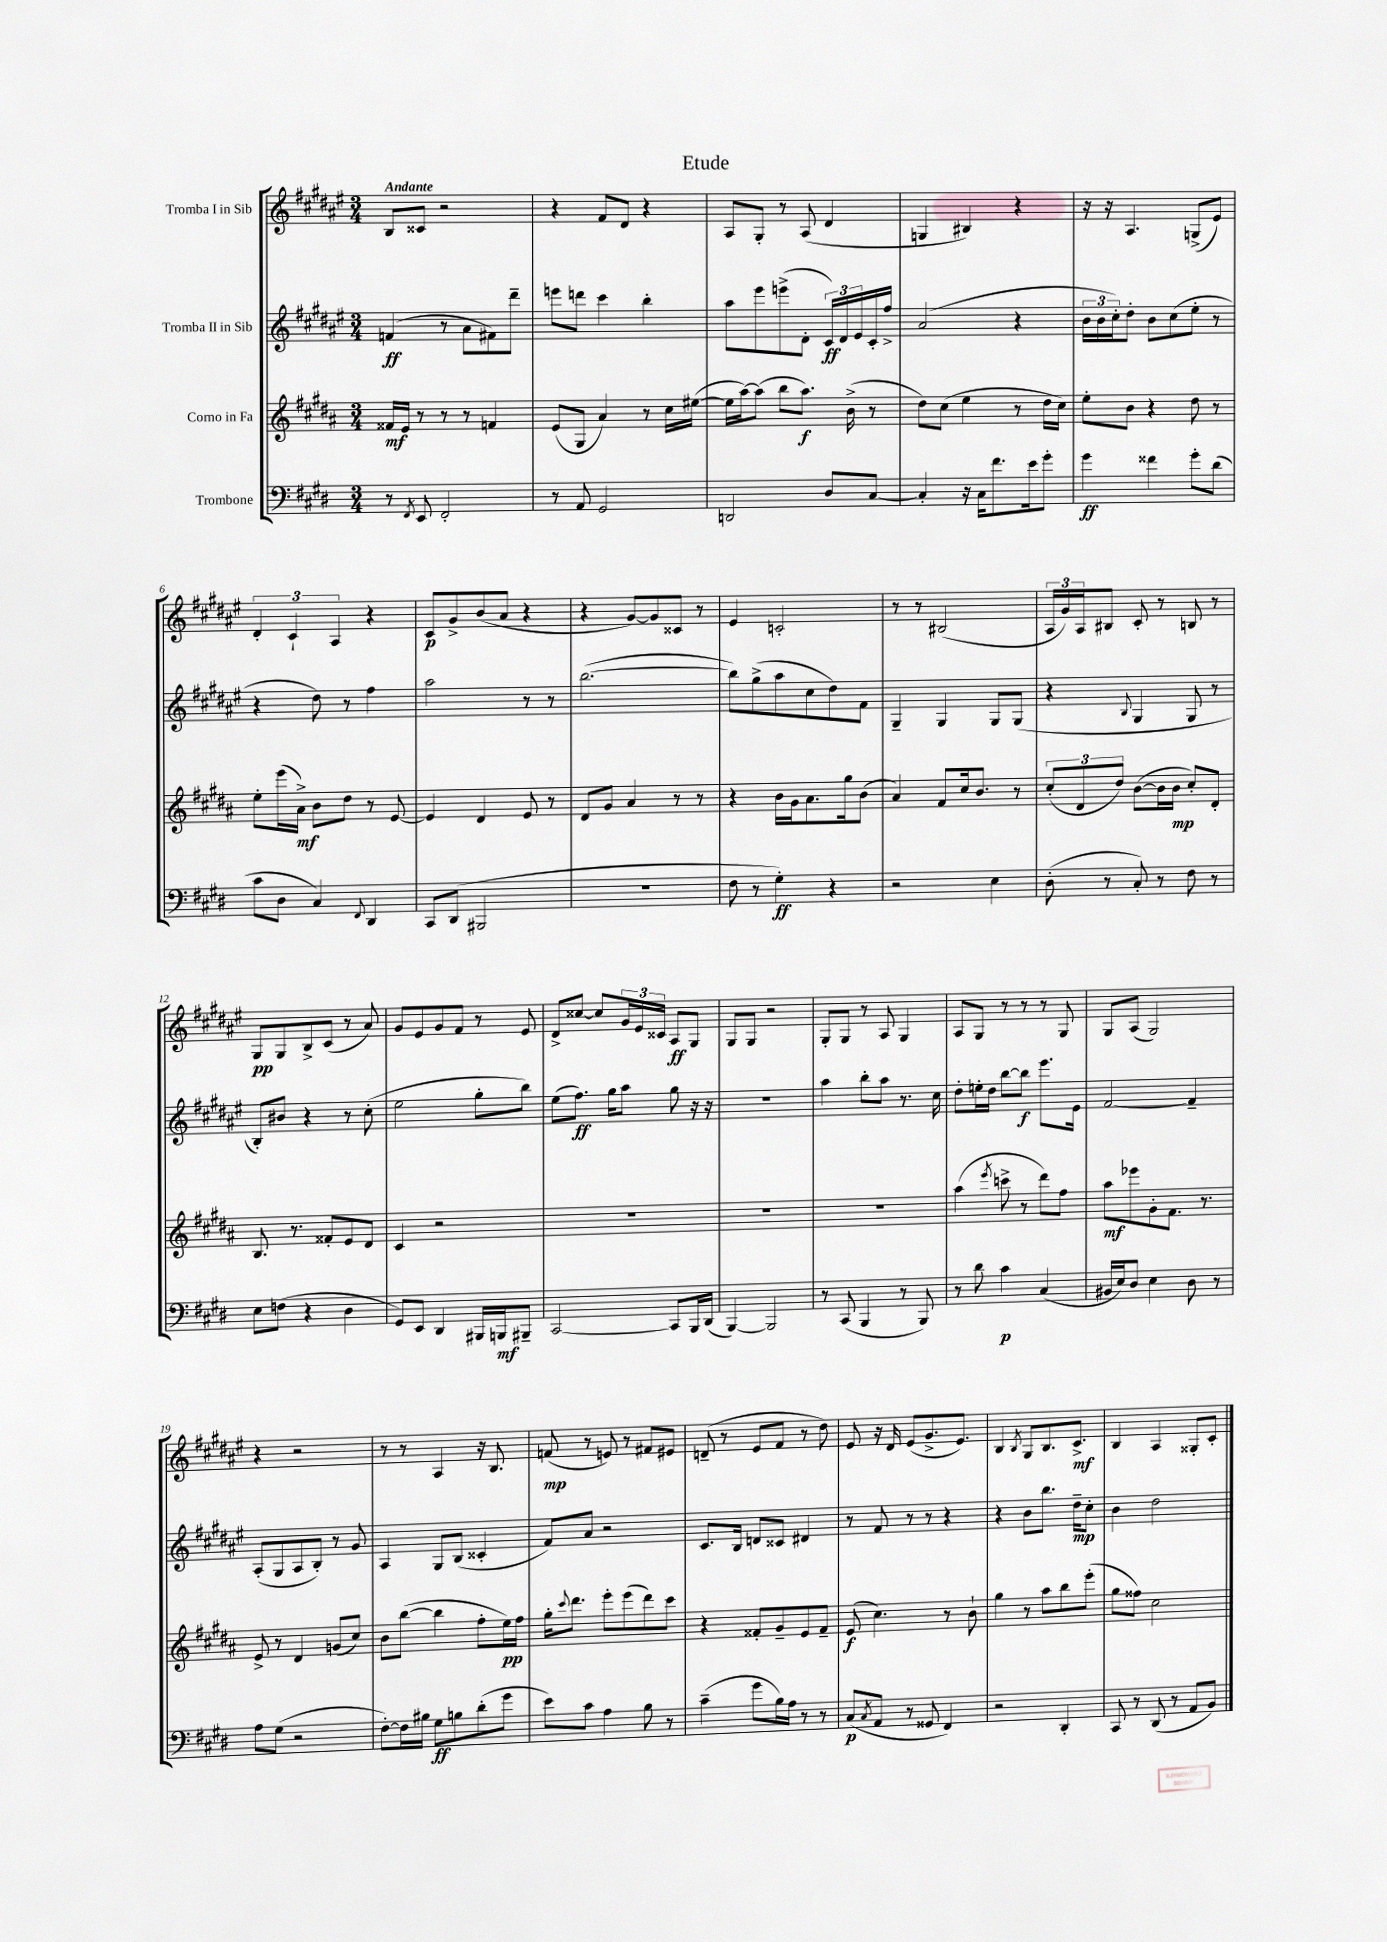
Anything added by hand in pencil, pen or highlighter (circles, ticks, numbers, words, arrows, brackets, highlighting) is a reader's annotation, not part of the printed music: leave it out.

**kern	**dynam	**kern	**dynam	**kern	**dynam	**kern	**dynam
*part4	*part4	*part3	*part3	*part2	*part2	*part1	*part1
*staff4	*staff4	*staff3	*staff3	*staff2	*staff2	*staff1	*staff1
*I"Trombone	*	*I"Corno in Fa	*	*I"Tromba II in Sib	*	*I"Tromba I in Sib	*
*clefF4	*	*clefG2	*	*clefG2	*	*clefG2	*
*k[f#c#g#d#]	*	*k[f#c#g#d#a#]	*	*k[f#c#g#d#a#e#]	*	*k[f#c#g#d#a#e#]	*
*M3/4	*	*M3/4	*	*M3/4	*	*M3/4	*
=1	=1	=1	=1	=1	=1	=1	=1
!	!	!	!	!	!	!LO:TX:a:B:t=Andante	!
8r	.	16f##X/LL	mf	(4fn/	ff	8B/L	.
.	.	16e/JJ	.	.	.	.	.
8qFF#/	.	.	.	.	.	.	.
8EE/	.	8r	.	.	.	8c##X/J	.
2FF#'/	.	8r	.	8r	.	2r	.
.	.	8r	.	8a#\L	.	.	.
.	.	4fn/	.	8f#X\)	.	.	.
.	.	.	.	8ddd#~\J	.	.	.
=2	=2	=2	=2	=2	=2	=2	=2
8r	.	(8e/L	.	8eeen\L	.	4r	.
8AA/	.	8G#/J	.	8dddn\J	.	.	.
2GG#/	.	4a#/)	.	4ccc#\	.	8f#/L	.
.	.	.	.	.	.	8d#/J	.
.	.	8r	.	4bb'\	.	4r	.
.	.	16cc#\LL	.	.	.	.	.
.	.	([16ee#X\JJ	.	.	.	.	.
=3	=3	=3	=3	=3	=3	=3	=3
2DDn/	.	16ee#\LL]	.	8aa#\L	.	8A#/L	.
.	.	[16aa#\J)	.	.	.	.	.
.	.	(8aa#\J]	.	8eee#\	.	8G#'/J	.
.	.	8bb\L	.	(8eeen^\	.	8r	.
.	.	8.aa#\J)	f	8d#'\J	.	(8A#/	.
8D#/L	.	.	.	24c#/LL)	ff	4d#/	.
.	.	.	.	24d#/	.	.	.
.	.	(16b^\	.	.	.	.	.
.	.	.	.	24e#/	.	.	.
[8C#/J	.	8r	.	16c#'/	.	.	.
.	.	.	.	16ff#^/JJ	.	.	.
=4	=4	=4	=4	=4	=4	=4	=4
4C#'/]	.	8dd#\L)	.	(2a#/	.	4Gn/	.
.	.	(8cc#\J	.	.	.	.	.
16r	.	4ee\	.	.	.	4B#X/)	.
16C#\KL	.	.	.	.	.	.	.
8.f#\	.	.	.	.	.	.	.
.	.	8r	.	4r	.	4r	.
16e\k	.	.	.	.	.	.	.
8g#'\J	.	16dd#\LL	.	.	.	.	.
.	.	16cc#\JJ)	.	.	.	.	.
=5	=5	=5	=5	=5	=5	=5	=5
4g#\	ff	8ee'\L	.	24b\LL	.	16r	.
.	.	.	.	24b\	.	.	.
.	.	.	.	.	.	16r	.
.	.	.	.	24cc#'\J)	.	.	.
.	.	8b\J	.	8dd#'\J	.	4.A#/	.
4f##X\	.	4r	.	8b\L	.	.	.
.	.	.	.	(8cc#\	.	.	.
8g#'\L	.	8dd#\	.	8ee#'\J	.	(8Gn^/L	.
(8d#\J	.	8r	.	8r	.	8e#/J)	.
!!LO:LB:g=z
=6	=6	=6	=6	=6	=6	=6	=6
8c#\L	.	8ee'\L	.	4r	.	6d#'/	.
8D#\J	.	(16eee\L	.	.	.	.	.
.	.	.	.	.	.	6c#`/	.
.	.	16a#^\JJ)	mf	.	.	.	.
4C#/)	.	8b\L	.	8dd#\)	.	.	.
.	.	.	.	.	.	6A#/	.
.	.	8dd#\J	.	8r	.	.	.
8qqFF#/	.	.	.	.	.	.	.
4DD#/	.	8r	.	4ff#\	.	4r	.
.	.	[8e/	.	.	.	.	.
=7	=7	=7	=7	=7	=7	=7	=7
8CC#/L	.	4e/]	.	2aa#\	.	8c#/L	p
(8DD#/J	.	.	.	.	.	8g#^/	.
2BBB#X/	.	4d#/	.	.	.	(8b/	.
.	.	.	.	.	.	8a#/J	.
.	.	8e/	.	8r	.	4r	.
.	.	8r	.	8r	.	.	.
=8	=8	=8	=8	=8	=8	=8	=8
2.r	.	8d#/L	.	([2.bb\	.	4r	.
.	.	8g#/J	.	.	.	.	.
.	.	4a#/	.	.	.	[8g#/L)	.
.	.	.	.	.	.	8g#/]	.
.	.	8r	.	.	.	8c##X/J	.
.	.	8r	.	.	.	8r	.
=9	=9	=9	=9	=9	=9	=9	=9
8F#\	.	4r	.	8bb\L])	.	4e#/	.
8r	.	.	.	(8gg#^\	.	.	.
4G#'\)	ff	16b\LL	.	8aa#\	.	2cn'/	.
.	.	16g#\J	.	.	.	.	.
.	.	8.a#\	.	8cc#\	.	.	.
4r	.	.	.	8dd#\)	.	.	.
.	.	16gg#\k	.	.	.	.	.
.	.	(8b\J	.	8f#\J	.	.	.
=10	=10	=10	=10	=10	=10	=10	=10
2r	.	4a#/)	.	4G#~/	.	8r	.
.	.	.	.	.	.	8r	.
.	.	8f#/L	.	4G#/	.	(2B#X/	.
.	.	16cc#/k	.	.	.	.	.
.	.	8.b/J	.	.	.	.	.
4E\	.	.	.	8G#/L	.	.	.
.	.	8r	.	(8G#/J	.	.	.
=11	=11	=11	=11	=11	=11	=11	=11
(8D#'\	.	(12cc#'/L	.	4r	.	24A#/LL	.
.	.	.	.	.	.	24g#/)	.
.	.	12d#/	.	.	.	24A#/J	.
8r	.	.	.	.	.	8B#X/J	.
.	.	12dd#/J)	.	.	.	.	.
.	.	.	.	8qqB/	.	.	.
8C#'/)	.	([8b\L	.	4G#/	.	8c#'/	.
8r	.	16b\L]	.	.	.	8r	.
.	.	16b\JJ	mp	.	.	.	.
8F#\	.	8cc#'/L)	.	8G#/	.	8Bn/	.
8r	.	8d#'/J	.	8r	.	8r	.
!!LO:LB:g=z
=12	=12	=12	=12	=12	=12	=12	=12
8E\L	.	8.B/	.	8B'/L)	.	8G#/L	pp
(8Fn\J	.	.	.	8b#X/J	.	8G#/	.
.	.	8.r	.	.	.	.	.
4r	.	.	.	4r	.	8B^/	.
.	.	8f##X'/L	.	.	.	(8c#/J	.
4D#\	.	8e/	.	8r	.	8r	.
.	.	8d#/J	.	(8cc#'\	.	8a#/)	.
=13	=13	=13	=13	=13	=13	=13	=13
8GG#/L)	.	4c#/	.	2ee#\	.	8g#/L	.
8EE/J	.	.	.	.	.	8e#/	.
4DD#/	.	2r	.	.	.	8g#/	.
.	.	.	.	.	.	8f#/J	.
16BBB#X/LL	.	.	.	8gg#'\L	.	8r	.
16BBBn/J	mf	.	.	.	.	.	.
8BBB#X~/J	.	.	.	8bb\J)	.	8e#/	.
=14	=14	=14	=14	=14	=14	=14	=14
[2CC#/	.	2.r	.	(8ee#\L	.	8d#^/L	.
.	.	.	.	8.ff#\J)	ff	[8cc##X/J	.
.	.	.	.	.	.	8cc##/L]	.
.	.	.	.	16gg#\KL	.	.	.
.	.	.	.	8aa#\J	.	24g#/L	.
.	.	.	.	.	.	24e#/	.
.	.	.	.	.	.	24c##X/JJ	.
8CC#/L]	.	.	.	8gg#\	.	8A#/L	ff
16BBB/L	.	.	.	16r	.	8G#/J	.
(16DD#/JJ	.	.	.	16r	.	.	.
=15	=15	=15	=15	=15	=15	=15	=15
[4BBB/)	.	2.r	.	2.r	.	8G#/L	.
.	.	.	.	.	.	8G#/J	.
2BBB/]	.	.	.	.	.	2r	.
=16	=16	=16	=16	=16	=16	=16	=16
8r	.	2.r	.	4aa#\	.	8G#'/L	.
(8CC#/	.	.	.	.	.	8G#/J	.
4BBB/	.	.	.	8bb'\L	.	8r	.
.	.	.	.	8aa#\J	.	8A#/	.
8r	.	.	.	8.r	.	4G#/	.
8BBB/)	.	.	.	.	.	.	.
.	.	.	.	16cc#\	.	.	.
=17	=17	=17	=17	=17	=17	=17	=17
8r	.	(4aa#\	.	8dd#'\L	.	8A#/L	.
8d#\	.	.	.	16een'\L	.	8G#/J	.
.	.	.	.	16dd#\JJ	.	.	.
.	.	8qeee/	.	.	.	.	.
4c#\	p	8cccn^\	.	[8bb\L	.	8r	.
.	.	8r	.	8bb\J]	f	8r	.
(4C#/	.	8ddd#\L)	.	8.eee#\L	.	8r	.
.	.	8ff#\J	.	.	.	8G#/	.
.	.	.	.	16e#\Jk	.	.	.
=18	=18	=18	=18	=18	=18	=18	=18
16BB#X/LL	.	8aa#\L	mf	[2f#/	.	8G#/L	.
16E/J)	.	.	.	.	.	.	.
8D#/J	.	8eee-X\	.	.	.	(8A#/J	.
4E\	.	8g#'\	.	.	.	2G#/)	.
.	.	8.f#\J	.	.	.	.	.
8D#\	.	.	.	4f#~/]	.	.	.
.	.	8.r	.	.	.	.	.
8r	.	.	.	.	.	.	.
!!LO:LB:g=z
=19	=19	=19	=19	=19	=19	=19	=19
8A\L	.	8e^/	.	(8A#'/L	.	4r	.
(8G#\J	.	8r	.	8G#/	.	.	.
2r	.	4d#/	.	8A#/	.	2r	.
.	.	.	.	8B'/J)	.	.	.
.	.	(8gn/L	.	8r	.	.	.
.	.	8cc#/J)	.	8g#/	.	.	.
=20	=20	=20	=20	=20	=20	=20	=20
[8F#'\L)	.	8b\L	.	4A#/	.	8r	.
16F#\L]	.	([8bb\J	.	.	.	8r	.
16B#X\JJ	.	.	.	.	.	.	.
8G#\L	ff	4bb\]	.	8G#/L	.	4A#/	.
8Bn\	.	.	.	(8B/J	.	.	.
(8d#'\	.	8ff#'\L	.	4c##X'/	.	16r	.
.	.	.	.	.	.	8.B/	.
8g#\J	.	16ee\L)	pp	.	.	.	.
.	.	16ff#\JJ	.	.	.	.	.
=21	=21	=21	=21	=21	=21	=21	=21
8e\L)	.	16gg#'\KL	.	8f#/L)	.	(8fn/	mp
.	.	8qqccc#/	.	.	.	.	.
.	.	8.ddd#\J	.	.	.	.	.
8c#\J	.	.	.	8a#/J	.	8r	.
4A\	.	8eee'\L	.	2r	.	8en/)	.
.	.	(8eee\	.	.	.	8r	.
8B\	.	8ddd#\)	.	.	.	8f#X/L	.
8r	.	8ccc#\J	.	.	.	8e#X/J	.
=22	=22	=22	=22	=22	=22	=22	=22
(4c#~\	.	4r	.	8.c#/L	.	(8dn~/	.
.	.	.	.	.	.	8r	.
.	.	.	.	16B/Jk	.	.	.
8g#\L	.	8f##X'/L	.	8dn/L	.	8e#/L	.
16B\L)	.	8g#~/	.	8c##X/J	.	8f#/J	.
16A\JJ	.	.	.	.	.	.	.
8r	.	8e/	.	4d#X/	.	8r	.
8r	.	8f##~/J	.	.	.	8dd#\)	.
=23	=23	=23	=23	=23	=23	=23	=23
(8C#/L	p	(8e/	f	8r	.	8e#/	.
8qC#/	.	.	.	.	.	.	.
8AA/J	.	4.cc#\)	.	8f#/	.	16r	.
.	.	.	.	.	.	16d#/	.
8r	.	.	.	8r	.	(8e#/L	.
8GG##X/	.	.	.	8r	.	8.g#^/	.
4FF#/)	.	8r	.	4r	.	.	.
.	.	.	.	.	.	8.e#/J)	.
.	.	8b`\	.	.	.	.	.
=24	=24	=24	=24	=24	=24	=24	=24
2r	.	4gg#\	.	4r	.	4B/	.
.	.	.	.	.	.	8qB/	.
.	.	8r	.	8b\L	.	8G#/L	.
.	.	8aa#\L	.	8.bb\J	.	8.B/	.
4DD#'/	.	8bb\	.	.	.	.	.
.	.	.	.	16dd#~\KL	mp	8.c#^/J	mf
.	.	(8eee'\J	.	8cc#'\J	.	.	.
=25	=25	=25	=25	=25	=25	=25	=25
8CC#/	.	8gg#\L	.	4b\	.	4B/	.
8r	.	8ff##X\J)	.	.	.	.	.
(8DD#/	.	2cc#\	.	2dd#\	.	4A#/	.
8r	.	.	.	.	.	.	.
8AA/L	.	.	.	.	.	8G##X'/L	.
8BB/J)	.	.	.	.	.	8c#'/J	.
==	==	==	==	==	==	==	==
*-	*-	*-	*-	*-	*-	*-	*-
